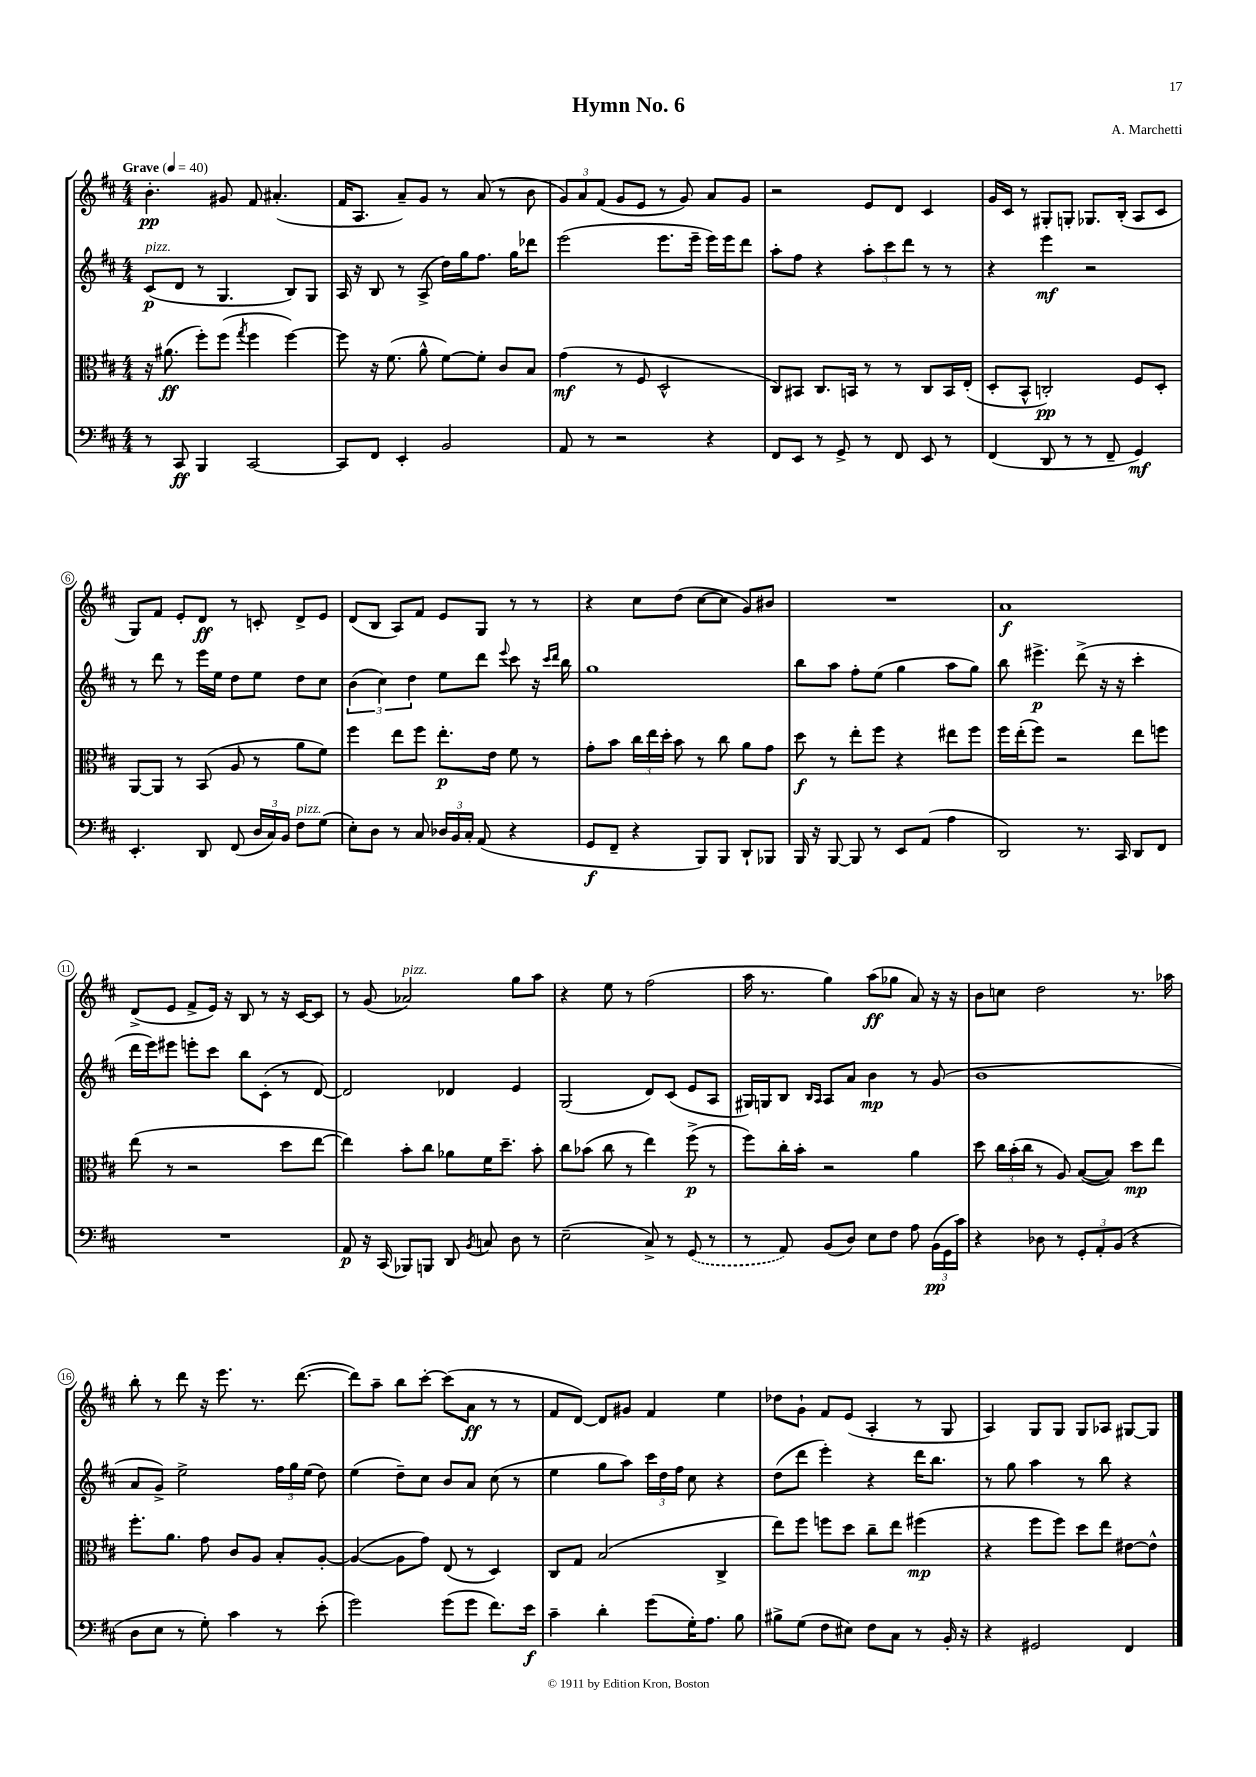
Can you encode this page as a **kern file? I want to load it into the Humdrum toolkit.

**kern	**kern	**kern	**kern
*staff4	*staff3	*staff2	*staff1
*clefF4	*clefC3	*clefG2	*clefG2
*k[f#c#]	*k[f#c#]	*k[f#c#]	*k[f#c#]
*M4/4	*M4/4	*M4/4	*M4/4
*MM40	*MM40	*MM40	*MM40
8r	16r	(8c#	4.b'
.	(8.a#	.	.
8CC#	.	8d	.
4BBB	8ff#')	8r	.
.	(8ff#	4.G	8g#
.	8qgg	.	.
[2CC#	4ff#	.	8f#
.	.	.	(4.a#'
.	[4ff#)	8B)	.
.	.	8G	.
=	=	=	=
8CC#]	8ff#]	16A	16f#
.	.	16r	8.A
8FF#	16r	8B	.
.	(8.f#	.	.
4EE'	.	8r	8a~)
.	8a^^	(8A^	8g
2BB	[8f#)	16dd)	8r
.	.	16gg	.
.	8f#']	8.ff#	(8a
.	8c#	.	8r
.	.	16gg	.
.	8B	8ddd-	8b
=	=	=	=
8AA	(4g	(2eee	12g)
.	.	.	12a
8r	.	.	.
.	.	.	(12f#
2r	8r	.	8g
.	8F#	.	8e
.	2D^^	8.eee	8r
.	.	.	8g)
.	.	16eee~	.
4r	.	16eee)	8a
.	.	16eee	.
.	.	8ddd	8g
=	=	=	=
8FF#	8C#)	8aa'	2r
8EE	8BB#	8ff#	.
8r	8.C#	4r	.
8GG^	.	.	.
.	16BB	.	.
8r	8r	12aa'	8e
.	.	12ccc#	.
8FF#	8r	.	8d
.	.	12ddd	.
8EE	8C#	8r	4c#
8r	16BB	8r	.
.	(16E'	.	.
=	=	=	=
(4FF#	8D'	4r	16g
.	.	.	16c#
.	8BB^^	.	8r
8DD	2C')	4eee	8G#'
8r	.	.	8G'
8r	.	2r	8.G-
8FF#~	.	.	.
.	.	.	(16B'
4GG)	8F#	.	8A
.	8D'	.	8c#
=	=	=	=
4.EE'	[8AA	8r	8G)
.	8AA]	8ddd	8f#
.	8r	8r	8e'
8DD	(8BB	16eee	8d
.	.	16ee	.
(8FF#	8A	8dd	8r
24D	8r	8ee	8c'
24C#)	.	.	.
24BB	.	.	.
8F#	8a	8dd	8d^
(8G	8f#)	8cc#	8e
=	=	=	=
8E')	4ff#	(6b	(8d
8D	.	.	8B
.	.	6cc#)	.
8r	8ee	.	8A)
.	.	6dd	.
8C#	8ff#	.	8f#
24D-	8.ee'	8ee	8e
24BB	.	.	.
24C#'	.	.	.
(8AA	.	8ddd	8G
.	16e	.	.
.	.	8qqeee	.
4r	8f#	8ccc#	8r
.	8r	16r	8r
.	.	16qqccc#	.
.	.	16qqddd	.
.	.	16bb	.
=	=	=	=
8GG	8g'	1gg	4r
8FF#~	8b	.	.
4r	24cc#	.	8cc#
.	24ee	.	.
.	24dd'	.	.
.	8b	.	(8dd
8BBB)	8r	.	[8cc#
8BBB	8cc#	.	8cc#]
8DD`	8a	.	8g)
8BBB-	8g	.	8b#
=	=	=	=
16BBB	8dd	8bb	1r
16r	.	.	.
[8BBB	8r	8aa	.
8BBB]	8ee'	8ff#'	.
8r	8ff#	(8ee	.
8EE	4r	4gg	.
(8AA	.	.	.
4A	8ee#	8aa	.
.	8ff#	8gg)	.
=	=	=	=
2DD)	16ff#	8bb	1a
.	(16ee'	.	.
.	8ff#)	4.eee#^	.
.	2r	.	.
8.r	.	(8ddd^	.
.	.	16r	.
16CC#	.	16r	.
8DD	8ee	4ccc#'	.
8FF#	8ff	.	.
=	=	=	=
1r	(8ee	16ddd	(8d^
.	.	16eee)	.
.	8r	8eee#	8e
.	2r	8eee'	8f#^
.	.	8ccc#	16e)
.	.	.	16r
.	.	8bb	8B
.	.	(8c#'	8r
.	8dd	8r	16r
.	.	.	[16c#
.	[8ee	[8d)	8c#]
=	=	=	=
8AA	4ee])	2d]	8r
16r	.	.	(8g
(16CC#	.	.	.
8BBB-)	8b'	.	2a-)
8BBB	8cc#	.	.
8DD	8a-	4d-	.
8qBB	.	.	.
8C	16f#	.	.
.	8.dd~	.	.
8D	.	4e	8gg
8r	8b'	.	8aa
=	=	=	=
(2E~	8cc#	(2G	4r
.	(8b-	.	.
.	8cc#	.	8ee
.	8r	.	8r
8C#^)	4ee)	8d)	(2ff#
8r	.	(8c#	.
(8GG	(8ff#^	8e	.
8r	8r	8A	.
=	=	=	=
8r	8ff#)	16G#)	16aa
.	.	16G	8.r
8AA)	16cc#'	8B	.
.	16b'	.	.
.	.	16qqB	.
.	.	16qqA	.
(8BB	2r	8A	4gg)
8D)	.	8a	.
8E	.	4b	(8aa
8F#	.	.	8gg-
8A	4a	8r	8a)
(24BB	.	(8g	16r
24GG	.	.	.
.	.	.	16r
24c#)	.	.	.
=	=	=	=
4r	8dd	1b	8b
.	24cc#	.	8cc
.	(24b'	.	.
.	24cc#	.	.
8D-	8r	.	2dd
8r	8A)	.	.
12GG'	([8B	.	.
12AA'	.	.	.
.	8B])	.	.
(12BB	.	.	.
4r	8dd	.	8.r
.	8ee	.	.
.	.	.	16aa-
=	=	=	=
8D	8.ff#'	8a	8bb'
8E	.	8g^)	8r
.	8.a	.	.
8r	.	2ee^	8ddd
8G')	8g	.	16r
.	.	.	8.eee
4c#	8c#	.	.
.	8A	.	8.r
8r	8B'	24ff#	.
.	.	24gg	.
.	.	.	([8.ddd
.	.	(24ee	.
(8e'	[8A'	8dd)	.
=	=	=	=
2g)	(4A_	(4ee	8ddd])
.	.	.	8aa~
.	8A]	8dd~)	8bb
.	8g)	8cc#	[8ccc#'
(8g	(8E	8b	(8ccc#]
8g	8r	8a	8a
8.f#)	4D)	(8cc#	8r
.	.	8r	8r
16e	.	.	.
=	=	=	=
4c#~	8C#	4ee	8f#
.	8G	.	[8d)
4d'	(2B	8gg	8d]
.	.	8aa)	8g#
(8g	.	24ccc#	4f#
.	.	24dd	.
.	.	24ff#	.
16G')	.	8cc#	.
8.A	.	.	.
.	4C#^	4r	4ee
8B	.	.	.
=	=	=	=
8B#^	8ee)	(8dd	8dd-
(8G	8ff#	8ddd	8g`
8F#	8ff	4eee')	8f#
8E#)	8dd	.	(8e
8F#	8cc#~	4r	4A'
8C#	8ee	.	.
8r	(4ff#	16ddd	8r
.	.	8.bb	.
16BB'	.	.	8G
16r	.	.	.
=	=	=	=
4r	4r	8r	4A)
.	.	8gg	.
2GG#	8ff#	4aa	8G
.	8ff#)	.	8G
.	8dd	8r	8G
.	8ee	8bb	8A-
4FF#	[8e#	4r	[8G#
.	8e#^^]	.	8G#]
==	==	==	==
*-	*-	*-	*-
